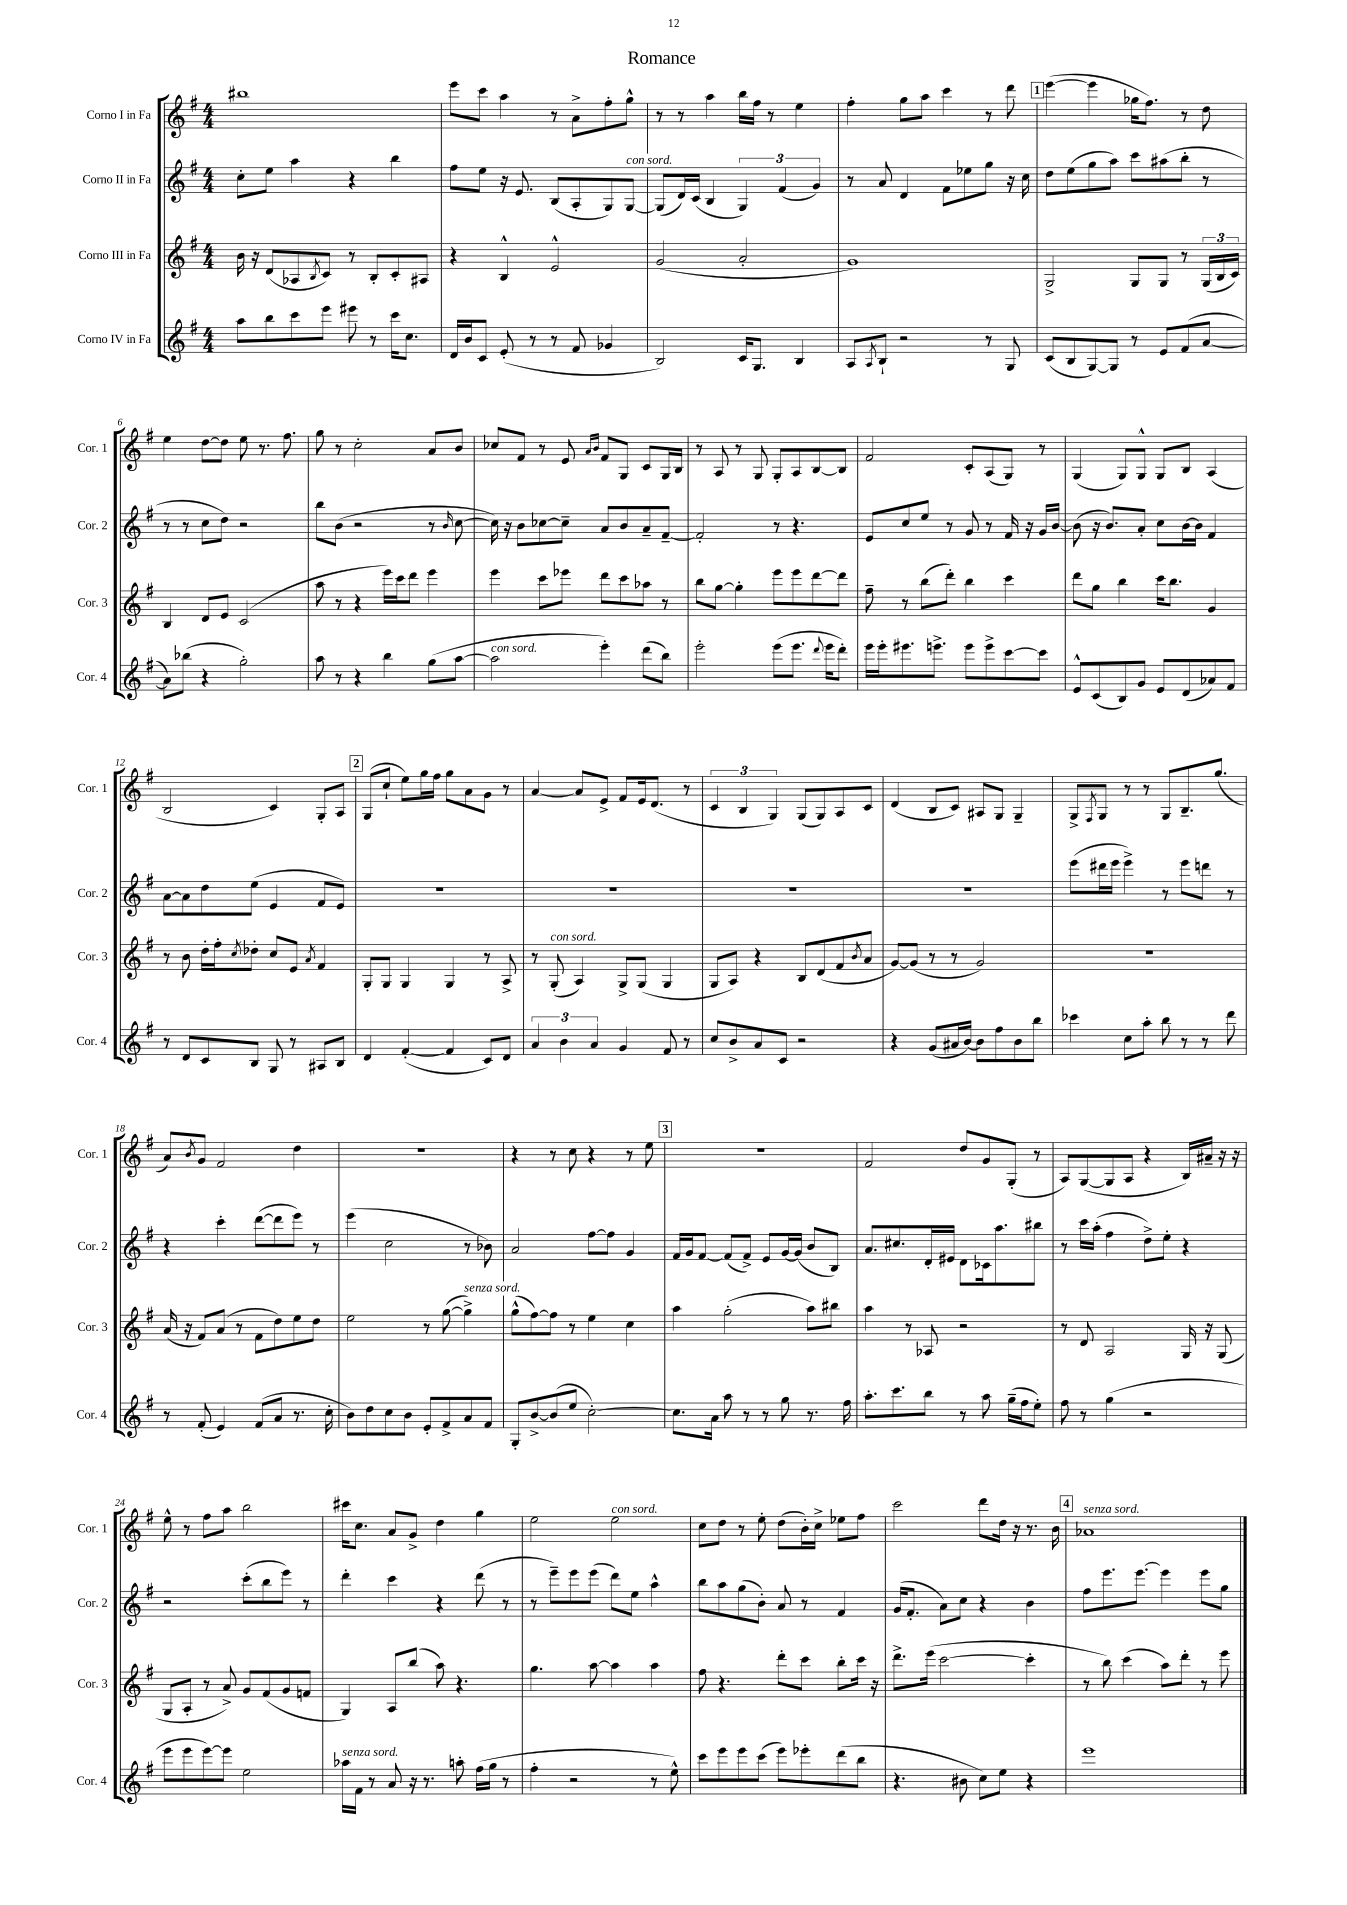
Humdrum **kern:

**kern	**kern	**kern	**kern
*staff4	*staff3	*staff2	*staff1
*clefG2	*clefG2	*clefG2	*clefG2
*k[f#]	*k[f#]	*k[f#]	*k[f#]
*M4/4	*M4/4	*M4/4	*M4/4
8aa\L	16b\	8cc'\L	1bb#
.	16r	.	.
8bb\	(8d/L	8ee\J	.
8ccc\	8A-/	4aa\	.
.	8qB/	.	.
8eee\J	8c/J)	.	.
8eee#\	8r	4r	.
8r	8B'/L	.	.
16ccc\LK	8c'/	4bb\	.
8.cc\J	.	.	.
.	8A#/J	.	.
=	=	=	=
16d/LL	4r	8ff#\L	8eee\L
16b/J	.	.	.
8c/J	.	8ee\J	8ccc\J
(8e'/	4B^^/	16r	4aa\
.	.	8.e/	.
8r	.	.	.
8r	2e^^/	(8B/L	8r
8f#/	.	8A'/	8a^\L
4g-/	.	8G/)	8ff#'\
.	.	[8G/J	8gg^^\J
=	=	=	=
2B/)	(2g/	(8G/]L	8r
.	.	16d/L)	8r
.	.	(16c/JJ	.
.	.	4B/	4aa\
16c/LK	2a'/	6G/)	16bb\LL
8.G/J	.	.	16ff#\JJ
.	.	.	8r
.	.	(6f#/	.
4B/	.	.	4ee\
.	.	6g/)	.
=	=	=	=
8A/L	1g)	8r	4ff#'\
8qA/	.	.	.
8B`/J	.	8a/	.
2r	.	4d/	8gg\L
.	.	.	8aa\J
.	.	8f#\L	4ccc\
.	.	8ee-\	.
8r	.	8gg\J	8r
8G/	.	16r	8ddd\
.	.	16cc\	.
=	=	=	=
(8c/L	2G^/	8dd\L	([4eee\
8B/	.	(8ee\	.
[8G/)	.	8gg\	4eee\]
8G/]J	.	8aa\J)	.
8r	8G/L	8ccc\L	16gg-\LK
.	.	.	8.ff#\J)
8e/L	8G/J	(8aa#\	.
(8f#/	8r	8bb'\J	8r
[8a/J	(24G/LL	8r	8dd\
.	24B/	.	.
.	24c/JJ)	.	.
=	=	=	=
8a\]L)	4B/	8r	4ee\
(8bb-\J	.	8r	.
4r	8d/L	8cc\L	[8dd\L
.	8e/J	8dd\J)	8dd\]J
2gg'\)	(2c/	2r	8ee\
.	.	.	8.r
.	.	.	8.ff#\
=	=	=	=
8aa\	8aa\	8bb\L	8gg\
8r	8r	(8b\J	8r
4r	4r	2r	2cc'\
4bb\	16eee\LL)	.	.
.	16ccc\J	.	.
.	8ddd\J	.	.
(8gg\L	4eee\	8r	8a/L
.	.	16qqb/	.
[8aa\J	.	[8cc\	8b/J
=	=	=	=
2aa\]	4eee\	16cc\])	8cc-/L
.	.	16r	.
.	.	8b\L	8f#/J
.	8ccc\L	[8cc-\	8r
.	8eee-\J	8cc-~\]J	8e/
.	.	.	16qqa/LL
.	.	.	16qqb/JJ
4eee'\)	8ddd\L	8a/L	8f#/L
.	8ccc\	8b/	8G/J
(8ddd\L	8aa-\J	8a~/	8c/L
8bb\J)	8r	[8f#~/J	16G/L
.	.	.	16B/JJ
=	=	=	=
2eee'\	8bb\L	2f#'/]	8r
.	[8gg\J	.	8A/
.	4gg'\]	.	8r
.	.	.	8G/
(8eee\L	8eee\L	8r	8G'/L
8.eee\J	8eee\	4.r	8A/
.	[8ddd\	.	[8B/
8qqddd/	.	.	.
16eee\LK	.	.	.
8ddd'\J)	8ddd\]J	.	8B/]J
=	=	=	=
16eee\LL	8ff#~\	8e/L	2f#/
16eee'\J	.	.	.
8.eee#\	8r	8cc/	.
.	(8bb\L	8ee/J	.
8.eee^\J	.	.	.
.	8ddd'\J)	8r	.
8eee\L	4bb\	8g/	8c'/L
8eee^\	.	8r	(8A/
[8ccc\	4ccc\	16f#/	8G/J)
.	.	16r	.
8ccc\]J	.	16g/LL	8r
.	.	[16b/JJ	.
=	=	=	=
8e^^/L	8ddd\L	(8b\]	(4G/
(8c/	8gg\J	16r	.
.	.	8.b/L)	.
8B/)	4bb\	.	8G/L)
8g/J	.	8a'/J	8G^^/J
8e/L	16ccc\LK	8cc\L	8G/L
.	8.bb\J	.	.
(8d/	.	[16b\L	8B/J
.	.	16b\]JJ	.
8a-/)	4g/	4f#/	(4A/
8f#/J	.	.	.
=	=	=	=
8r	8r	[8a\L	2B/
8d/L	8b\	8a\]	.
8c/	16dd'\LL	8dd\	.
.	16ff#'\J	.	.
.	8qcc/	.	.
8B/J	8dd-'\J	(8ee\J	.
8G/	8cc/L	4e/	4c/)
8r	8e/J	.	.
.	8qa/	.	.
8A#/L	4f#/	8f#/L	8G'/L
8B/J	.	8e/J)	8A/J
=	=	=	=
4d/	8G'/L	1r	(8G/L
.	8G/J	.	8cc`/J
([4f#'/	4G/	.	8ee\L)
.	.	.	16gg\L
.	.	.	16ff#\JJ
4f#/]	4G/	.	8gg\L
.	.	.	8a\
8c/L)	8r	.	8g\J
8d/J	8A^/	.	8r
=	=	=	=
6a/	8r	1r	[4a/
.	(8G'/	.	.
6b\	.	.	.
.	4A/)	.	8a/]L
6a/	.	.	.
.	.	.	8e^/J
4g/	8G^/L	.	8f#/L
.	(8G/J	.	16e/k
.	.	.	(8.d/J
8f#/	4G/	.	.
8r	.	.	8r
=	=	=	=
8cc/L	8G/L	1r	6c/
8b^/	8A/J)	.	.
.	.	.	6B/
8a/	4r	.	.
.	.	.	6G/)
8c/J	.	.	.
2r	8B/L	.	(8G/L
.	(8d/	.	8G/)
.	8f#/	.	8A/
.	8qb/	.	.
.	8a/J	.	8c/J
=	=	=	=
4r	[8g/L)	1r	(4d/
.	(8g/]J	.	.
(8g/L	8r	.	8B/L
16a#/L	8r	.	8c/J)
[16b/JJ)	.	.	.
8b\]L	2g/)	.	8A#/L
8ff#\	.	.	8G/J
8b\	.	.	4G~/
8bb\J	.	.	.
=	=	=	=
4ccc-\	1r	(8eee\L	8G^/L
.	.	.	8qF#/
.	.	16ddd#\L	8G/J
.	.	16eee\JJ	.
8cc\L	.	4eee^\)	8r
8aa'\J	.	.	8r
8bb\	.	8r	8G/L
8r	.	8eee\L	8.B~/
8r	.	8ddd\J	.
.	.	.	(8.gg/J
8ddd\	.	8r	.
=	=	=	=
8r	(16a/	4r	8a/L)
.	16r	.	.
.	.	.	8qb/
(8f#'/	8f#/L)	.	8g/J
4e/)	(8a/J	4ccc'\	2f#/
.	8r	.	.
(8f#/L	8f#\L	([8ddd\L	.
8a/J	8dd\)	8ddd\]	.
8.r	8ee\	8eee\J)	4dd\
.	8dd\J	8r	.
16cc'\	.	.	.
=	=	=	=
8b\L)	2ee\	(4eee\	1r
8dd\	.	.	.
8cc\	.	2cc\	.
8b\J	.	.	.
8e'/L	8r	.	.
8f#^/	([8gg\	.	.
8a/	4gg^\])	8r	.
8f#/J	.	8b-\)	.
=	=	=	=
8G'/L	(8gg^^\L	2a/	4r
[8b^/	[8ff#\)	.	.
(8b/]	8ff#\]J	.	8r
8ee/J	8r	.	8cc\
[2cc'\)	4ee\	[8ff#\L	4r
.	.	8ff#\]J	.
.	4cc\	4g/	8r
.	.	.	8ee\
=	=	=	=
8.cc\]L	4aa\	16f#/LL	1r
.	.	16g/J	.
.	.	[8f#/J	.
16a\Jk	.	.	.
8aa\	(2gg'\	(8f#/]L	.
8r	.	8f#^/J)	.
8r	.	8e/L	.
8gg\	.	[16g/L	.
.	.	(16g/]JJ	.
8.r	8aa\L)	8b/L	.
.	8bb#\J	8B/J)	.
16ff#\	.	.	.
=	=	=	=
8.aa'\L	4aa\	8.a/L	2f#/
8.ccc\	.	8.cc#/	.
.	8r	.	.
8bb\J	8A-/	16d'/L	.
.	.	16e#/JJ	.
8r	2r	8d\L	8dd/L
8aa\	.	16c-\k	8g/
.	.	8.aa\	.
(16gg~\LL	.	.	(8G'/J
16ff#\J	.	.	.
8ee'\J)	.	8bb#\J	8r
=	=	=	=
8ff#\	8r	8r	8A/L)
8r	8d/	16ccc\LL	([8G/
.	.	(16aa'\JJ	.
(4gg\	2A/	4ff#\	8G/]
.	.	.	8A/J
2r	.	8dd^\L)	4r
.	.	8ee'\J	.
.	16G/	4r	16B/LL)
.	16r	.	16a#~/JJ
.	(8G/	.	16r
.	.	.	16r
=	=	=	=
8eee\L	8G/L	2r	8ee^^\
8eee\	8A'/J	.	8r
[8eee\)	8r	.	8ff#\L
8eee\]J	8a^/)	.	8aa\J
2ee\	8g/L	(8ccc'\L	2bb\
.	(8f#/	8bb\	.
.	8g/	8eee\J)	.
.	8f/J	8r	.
=	=	=	=
16aa-\LL	4G/)	4ddd'\	16ccc#\LK
16f#\JJ	.	.	8.cc\J
8r	.	.	.
8a/	8A/L	4ccc\	8a/L
16r	(8bb/J	.	8g^/J
8.r	.	.	.
.	8aa\)	4r	4dd\
8aa'\	4.r	.	.
(16ff#\LL	.	(8ddd\	4gg\
16gg\JJ	.	.	.
8r	.	8r	.
=	=	=	=
4ff#'\	4.gg\	8r	2ee\
.	.	8eee~\L)	.
2r	.	8eee\	.
.	[8aa\	(8eee\J	.
.	4aa\]	8ddd\L)	2ee\
.	.	8ee\J	.
8r	4aa\	4aa^^\	.
8ee^^\)	.	.	.
=	=	=	=
8ccc\L	8ff#\	8bb\L	8cc\L
8eee\	4.r	8aa\	8dd\J
8eee\	.	(8gg\	8r
(8ccc\J	.	8b'\J)	8ee'\
8eee\L)	8ddd'\L	8a/	(8dd\L
8eee-'\	8ccc\J	8r	16b'\L)
.	.	.	16cc^\JJ
(8ddd\	8bb'\L	4f#/	8ee-\L
8bb\J	16ccc\Jk	.	8ff#\J
.	16r	.	.
=	=	=	=
4.r	8.ddd^\L	(16g/LK	2ccc\
.	.	8.f#'/J	.
.	(16eee\Jk	.	.
.	[2ccc\	8a\L)	.
8b#\	.	8cc\J	.
8cc\L)	.	4r	8ddd\L
8ee\J	.	.	16dd\Jk
.	.	.	16r
4r	4ccc'\]	4b\	8.r
.	.	.	16b\
=	=	=	=
1eee	8r	8ff#\L	1a-
.	8bb\)	8.eee\	.
.	(4ccc\	.	.
.	.	[8.eee\J	.
.	8aa\L)	4eee\]	.
.	8ddd'\J	.	.
.	8r	8eee\L	.
.	8eee\	8gg\J	.
==	==	==	==
*-	*-	*-	*-
